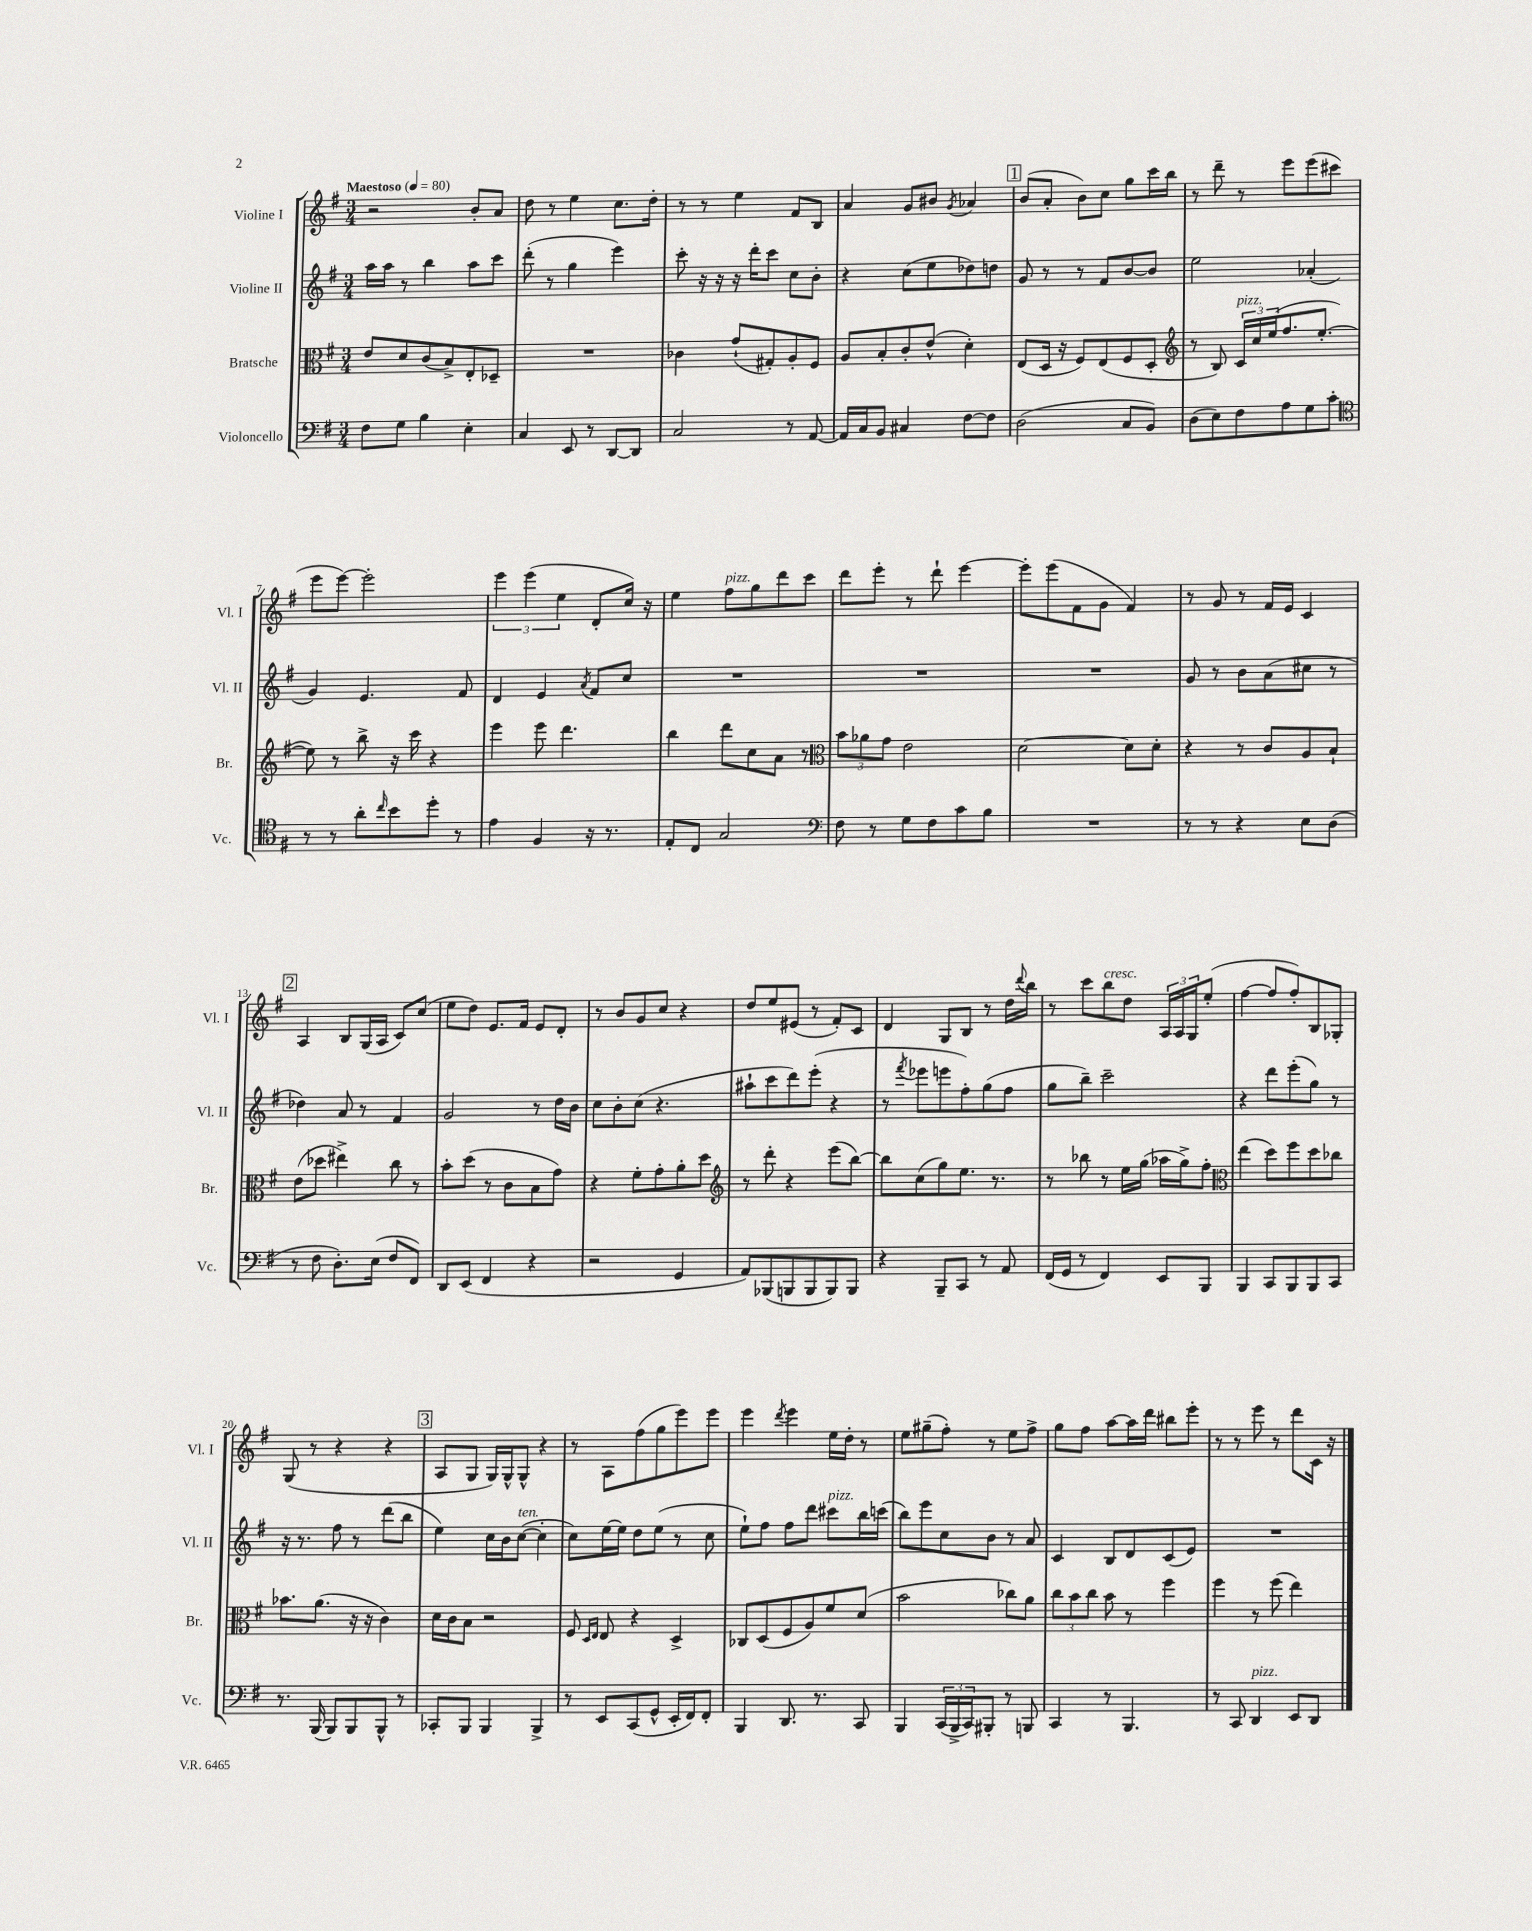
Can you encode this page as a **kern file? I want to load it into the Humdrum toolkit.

**kern	**kern	**kern	**kern
*staff4	*staff3	*staff2	*staff1
*clefF4	*clefC3	*clefG2	*clefG2
*k[f#]	*k[f#]	*k[f#]	*k[f#]
*M3/4	*M3/4	*M3/4	*M3/4
*MM80	*MM80	*MM80	*MM80
8F#	8e	16aa	2r
.	.	16aa	.
8G	8d	8r	.
4B	(8c	4bb	.
.	8B^)	.	.
4E'	8E'	8aa	8b'
.	8D-~	8ccc	8a
=	=	=	=
4C	2.r	(8ddd'	8dd
.	.	8r	8r
8EE	.	4gg	4ee
8r	.	.	.
[8DD	.	4eee)	8.cc
8DD]	.	.	.
.	.	.	16dd'
=	=	=	=
2C	4c-	8ccc'	8r
.	.	16r	8r
.	.	16r	.
.	(8g`	16r	4ee
.	.	16ddd'	.
.	8G#')	8ccc	.
8r	8A'	8cc	8f#
[8AA	8F#	8b'	8B
=	=	=	=
16AA]	8A	4r	4a
16C	.	.	.
8BB	8B'	.	.
4C#	8c'	(8cc	8g
.	(8e^^	8ee	8b#
.	.	.	8qg
[8F#	4d')	8dd-)	4a-
8F#]	.	8dd	.
=	=	=	=
(2D	(8E	8g	(8b
.	16D	8r	8a'
.	16r	.	.
.	8F#)	8r	8b)
.	(8E	8f#	8cc
8C	8F#	[8b	8gg
8BB)	8D'	8b]	16ccc
.	.	.	16bb
=	=	=	=
*	*clefG2	*	*
(8D	8r	2ee	8r
8E)	8B)	.	8ddd~
8F#	24c	.	8r
.	24cc	.	.
.	(24ee	.	.
8A	8.ff#	.	8eee
8G	.	(4a-'	(8eee
.	[8.ee'	.	.
8c'	.	.	8ccc#
=	=	=	=
*clefC4	*	*	*
8r	8ee])	4g)	8eee
8r	8r	.	[8eee)
8a'	8bb^	4.e	2eee']
16qqcc	.	.	.
8b	16r	.	.
.	16ccc	.	.
8dd'	4r	.	.
8r	.	8f#	.
=	=	=	=
4e	4eee	4d	6eee
.	.	.	(6eee
4F#	8eee	4e	.
.	.	.	6ee
.	4.ddd	.	.
.	.	8qa	.
16r	.	8f#	8d'
8.r	.	.	.
.	.	8cc	16cc)
.	.	.	16r
=	=	=	=
8E'	4bb	2.r	4ee
8C	.	.	.
2G	8ddd	.	8ff#
.	8cc	.	8gg
.	8a	.	8ddd
.	8r	.	8ccc
=	=	=	=
*clefF4	*clefC3	*	*
8F#	12b	2.r	8ddd
.	12a-	.	.
8r	.	.	8eee'
.	12g	.	.
8G	2e	.	8r
8F#	.	.	8ddd`
8c	.	.	[4eee
8B	.	.	.
=	=	=	=
2.r	[2d	2.r	8eee']
.	.	.	(8eee
.	.	.	8f#
.	.	.	8g
.	8d]	.	4f#)
.	8d'	.	.
=	=	=	=
8r	4r	8g	8r
8r	.	8r	8g
4r	8r	8b	8r
.	8c	(8a	16f#
.	.	.	16e
8E	8A	8cc#	4c
(8D	8B`	8r	.
=	=	=	=
8r	(8e	4dd-)	4A
8F#	8dd-	.	.
8.D')	4ee#^)	8a	8B
.	.	8r	(16G
(16E	.	.	16A
8F#	8cc	4f#	8c)
8FF#)	8r	.	(8cc
=	=	=	=
8DD	8b'	2g	8ee
(8EE	(8dd	.	8dd)
4FF#	8r	.	8.e
.	8c	.	.
.	.	.	16f#
4r	8B	8r	8e
.	8g)	16dd	8d'
.	.	16b	.
=	=	=	=
2r	4r	8cc	8r
.	.	8b'	8b
.	8f#'	(8cc	8g
.	8g'	4.r	8cc
4GG	8a'	.	4r
.	8dd	.	.
=	=	=	=
*	*clefG2	*	*
8AA)	8r	8aa#`	8dd
(8BBB-	8ddd'	8ccc	8ee
8BBB	4r	8ddd)	(8e#
8BBB	.	(8eee'	8r
8BBB)	(8eee	4r	8f#')
8BBB	[8bb)	.	8c
=	=	=	=
4r	8bb]	8r	4d
.	.	8qfff#	.
.	(8cc	8eee-	.
8BBB~	8gg)	8eee	8G
8CC	8.ee	8ff#')	8B
8r	.	(8gg	8r
.	8.r	.	.
8AA	.	8ff#	16dd
.	.	.	8qqddd
.	.	.	16bb
=	=	=	=
(16FF#	8r	8gg	8r
16GG	.	.	.
8r	8bb-	8bb~)	8ccc
4FF#)	8r	2ccc~	8bb
.	16ee	.	8dd
.	(16gg	.	.
8EE	16aa-	.	24A
.	.	.	24A
.	16gg^)	.	.
.	.	.	24G
8BBB	8ff#'	.	(8ee'
=	=	=	=
*	*clefC3	*	*
4BBB	(4ee	4r	[4ff#
8CC	8dd)	8ddd	8ff#]
8BBB	8ff#	(8eee'	8ff#')
8BBB	8dd	8gg)	8B
8CC	8cc-	8r	8G-'
=	=	=	=
8.r	8.b-	16r	(8G
.	.	8.r	.
.	.	.	8r
(16BBB	(8.a	.	.
8BBB)	.	8ff#	4r
8BBB	16r	8r	.
.	16r	.	.
8BBB^^	4c)	(8ddd	4r
8r	.	8bb	.
=	=	=	=
8CC-'	16d	4ee)	8A
.	16c	.	.
8BBB	8B	.	8G
4BBB	2r	16cc	16G)
.	.	16b	16G^^
.	.	([8cc	8G^^
4BBB^	.	4cc']	4r
=	=	=	=
8r	8F#	8cc)	8r
.	16qqD	.	.
.	16qqE	.	.
8EE	8E	[16ee	8A
.	.	16ee]	.
(8CC	4r	8dd	(8ff#
8GG^^	.	(8ee	8gg
16EE'	4D^	8r	8eee)
16FF#)	.	.	.
8FF#'	.	8cc	8eee
=	=	=	=
4BBB	8C-	8ee`)	4eee
.	(8D	8ff#	.
.	.	.	8qddd
8.DD	8F#	8ff#	4eee
.	8A)	8ddd	.
8.r	.	.	.
.	8f#	8ccc#	16ee
.	.	.	16dd'
8CC	(8d	16bb	8r
.	.	(16ccc	.
=	=	=	=
4BBB	2b	8bb)	8ee
.	.	8eee	(8gg#~
(24CC	.	8cc	8ff#')
24BBB^	.	.	.
24CC)	.	.	.
8BBB#'	.	8b	8r
8r	8cc-)	8r	8ee
8BBB	8a	8a	8ff#^
=	=	=	=
4CC	12cc	4c	8gg
.	12b	.	.
.	.	.	8ff#
.	12cc	.	.
8r	8b	8B	[8aa
4.BBB	8r	8d	16aa]
.	.	.	16ddd
.	4ff#	(8c	8bb#
.	.	8e)	8eee'
=	=	=	=
8r	4ff#	2.r	8r
8CC	.	.	8r
4DD	8r	.	8eee
.	(8ff#	.	8r
8EE	4ee)	.	8ddd
8DD	.	.	16c
.	.	.	16r
==	==	==	==
*-	*-	*-	*-
